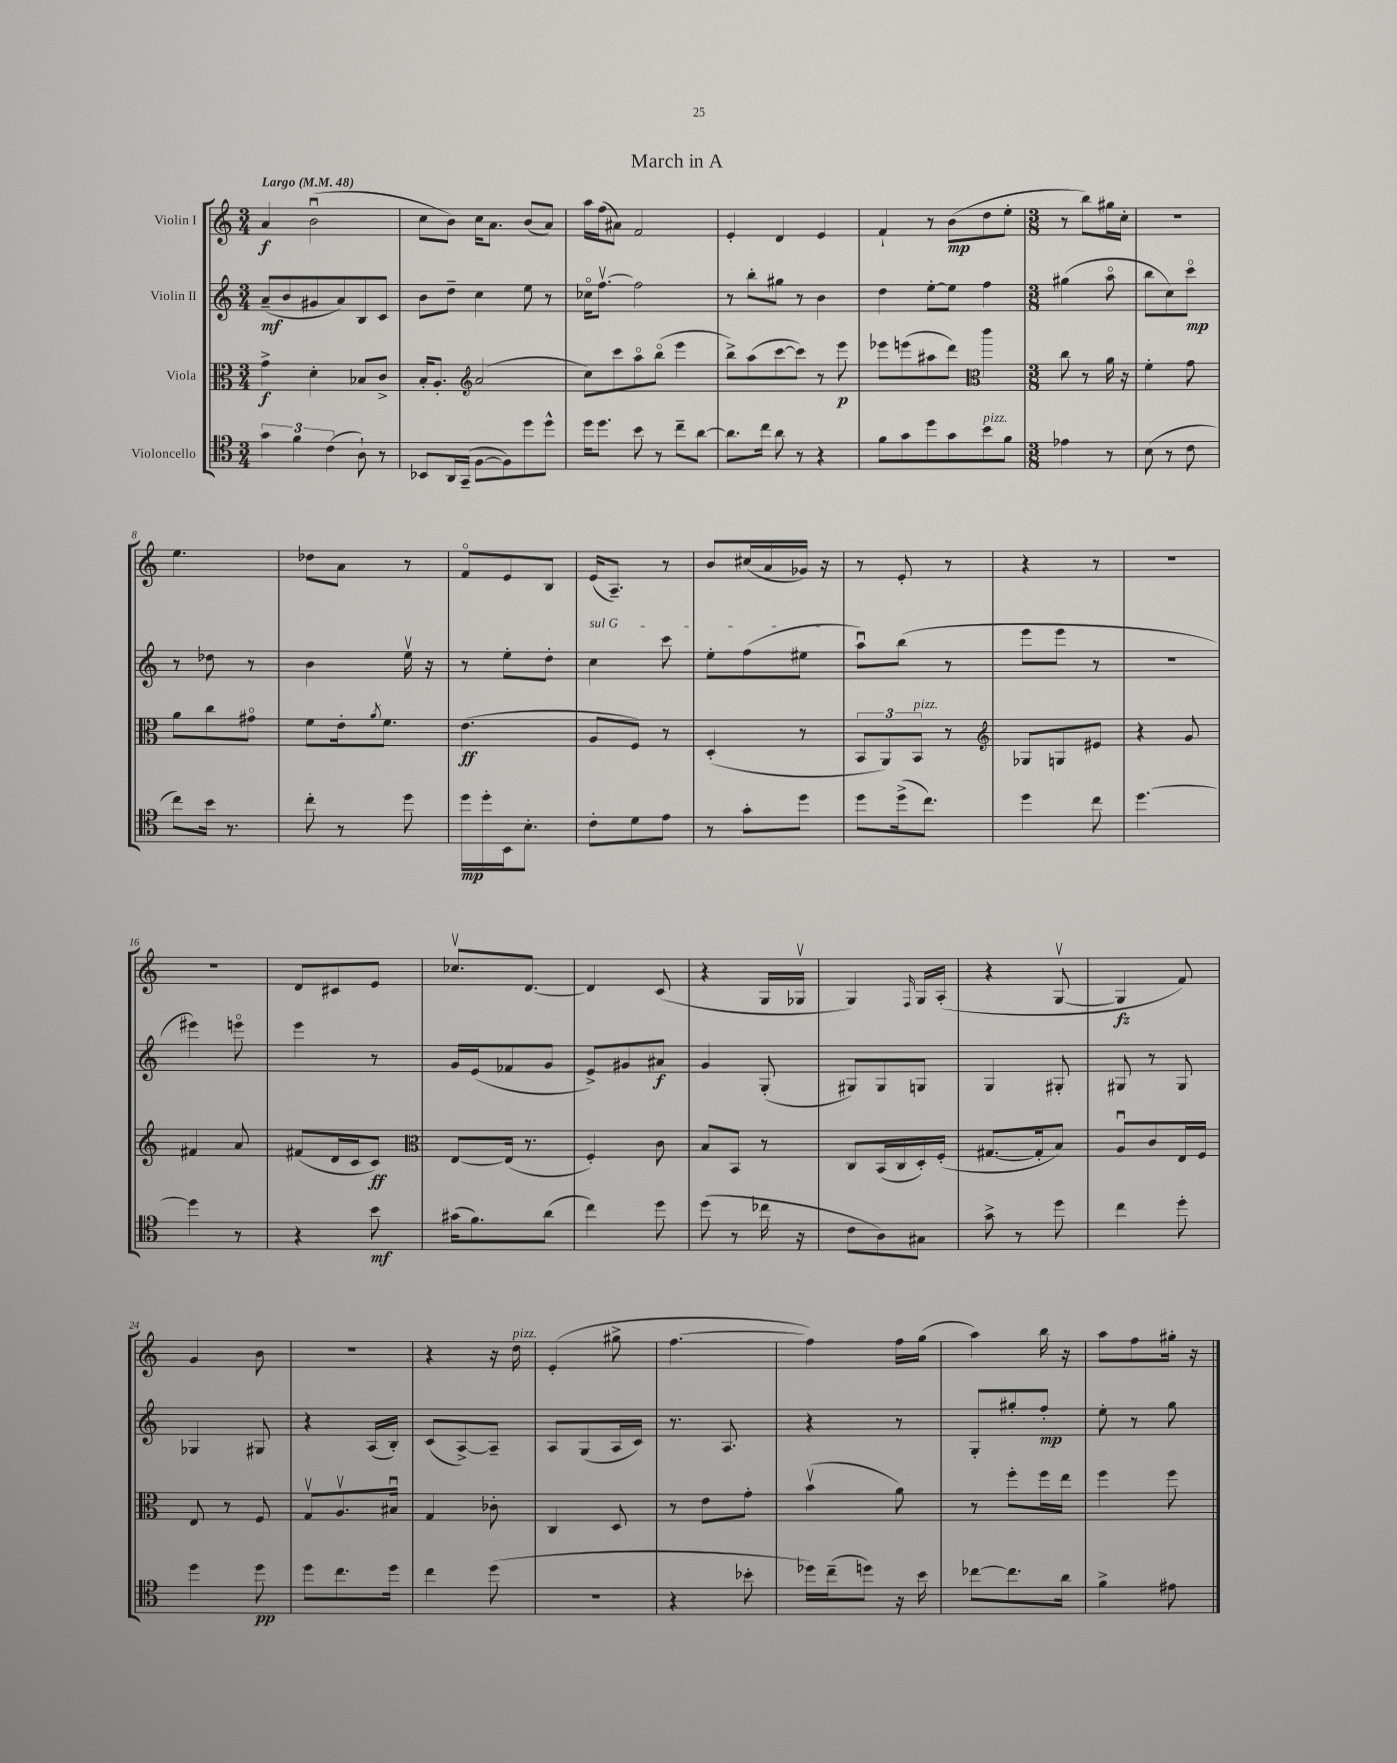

**kern	**dynam	**kern	**dynam	**kern	**dynam	**kern	**dynam
*part4	*part4	*part3	*part3	*part2	*part2	*part1	*part1
*staff4	*staff4	*staff3	*staff3	*staff2	*staff2	*staff1	*staff1
*I"Violoncello	*	*I"Viola	*	*I"Violin II	*	*I"Violin I	*
*clefC4	*	*clefC3	*	*clefG2	*	*clefG2	*
*k[]	*	*k[]	*	*k[]	*	*k[]	*
*M3/4	*	*M3/4	*	*M3/4	*	*M3/4	*
*MM48	*	*MM48	*	*MM48	*	*MM48	*
=1	=1	=1	=1	=1	=1	=1	=1
!	!	!	!	!	!	!LO:TX:a:B:t=Largo	!
6g\	.	4g^\	f	(8a~/L	mf	4a/	f
.	.	.	.	8b/	.	.	.
6f\	.	.	.	.	.	.	.
.	.	4d'\	.	8g#X/	.	(2bu\	.
(6c\	.	.	.	.	.	.	.
.	.	.	.	8a/)	.	.	.
8A`\)	.	8B-X/L	.	8B/	.	.	.
8r	.	8c^/J	.	8c/J	.	.	.
=2	=2	=2	=2	=2	=2	=2	=2
8BB-X/L	.	16B'/KL	.	8b\L	.	8cc\L	.
.	.	8.A'/J	.	.	.	.	.
16AA/L	.	.	.	8dd~\J	.	8b\J)	.
(16GG~/JJ	.	.	.	.	.	.	.
*	*	*clefG2	*	*	*	*	*
[8F\L	.	(2a/	.	4cc\	.	16cc\KL	.
.	.	.	.	.	.	8.a\J	.
8F\])	.	.	.	.	.	.	.
8dd\	.	.	.	8ee\	.	(8b/L	.
8dd^^\J	.	.	.	8r	.	8a/J)	.
=3	=3	=3	=3	=3	=3	=3	=3
16dd\KL	.	8cc\L)	.	16cc-X\KL	.	16aa\LL	.
8.dd\J	.	.	.	[8.ffv\J	.	(16ff\J	.
.	.	8ccc\	.	.	.	8a#X\J)	.
8b\	.	8aa\	.	2ff\]	.	2f/	.
8r	.	(8bb\J	.	.	.	.	.
8cc~\L	.	4eee\	.	.	.	.	.
[8a\J	.	.	.	.	.	.	.
=4	=4	=4	=4	=4	=4	=4	=4
8.a\L]	.	8bb^\L)	.	8r	.	4e'/	.
.	.	(8aa\	.	8bb'\L	.	.	.
16cc\Jk	.	.	.	.	.	.	.
8a\	.	[8ccc\	.	8gg#X\J	.	4d/	.
8r	.	8ccc\J])	.	8r	.	.	.
4r	.	8r	.	4b\	.	4e/	.
.	.	8eee\	p	.	.	.	.
=5	=5	=5	=5	=5	=5	=5	=5
8f\L	.	8eee-X\L	.	4dd\	.	4f`/	.
8g\	.	(8eeen\	.	.	.	.	.
8dd\	.	8aa#X\	.	[8ee'\L	.	8r	.
8g\	.	8ddd\J)	.	8ee\J]	.	(8b\L	mp
!LO:TX:a:i:t=pizz.	!	!	!	!	!	!	!
8b\	.	4ccc\	.	4ff\	.	8dd\	.
8f\J	.	.	.	.	.	8ee'\J	.
=6	=6	=6	=6	=6	=6	=6	=6
*	*	*clefC3	*	*	*	*	*
*M3/8	*	*M3/8	*	*M3/8	*	*M3/8	*
4e-X\	.	8cc\	.	(4gg#X\	.	8r	.
.	.	8r	.	.	.	8bb\L)	.
8r	.	16a\	.	8aa\	.	16gg#X\L	.
.	.	16r	.	.	.	16cc'\JJ	.
=7	=7	=7	=7	=7	=7	=7	=7
(8B\	.	4f'\	.	8bb\L	.	4.r	.
8r	.	.	.	8cc\)	.	.	.
8c\	.	8g\	.	8ccc\J	mp	.	.
!!LO:LB:g=z
=8	=8	=8	=8	=8	=8	=8	=8
8cc\L)	.	8a\L	.	8r	.	4.ee\	.
16b\Jk	.	8cc\	.	8dd-X\	.	.	.
8.r	.	.	.	.	.	.	.
.	.	8g#X\J	.	8r	.	.	.
=9	=9	=9	=9	=9	=9	=9	=9
8cc'\	.	8f\L	.	4b\	.	8dd-X\L	.
8r	.	16e'\k	.	.	.	8a\J	.
.	.	8qa/	.	.	.	.	.
.	.	8.f\J	.	.	.	.	.
8dd\	.	.	.	16eev\	.	8r	.
.	.	.	.	16r	.	.	.
=10	=10	=10	=10	=10	=10	=10	=10
16dd\LL	mp	(4.e\	ff	8r	.	8f/L	.
16dd'\	.	.	.	.	.	.	.
16BB\J	.	.	.	8ee'\L	.	8e/	.
8.B'\J	.	.	.	.	.	.	.
.	.	.	.	8dd'\J	.	8B/J	.
=11	=11	=11	=11	=11	=11	=11	=11
!	!	!	!	!LO:TX:a:i:t=sul G	!	!	!
8c'\L	.	8A/L	.	4cc\	.	(16e/KL	.
.	.	.	.	.	.	8.A~/J)	.
8d\	.	8F/J)	.	.	.	.	.
8e\J	.	8r	.	8ccc\	.	8r	.
=12	=12	=12	=12	=12	=12	=12	=12
8r	.	(4D'/	.	8ee'\L	.	8b/L	.
8g'\L	.	.	.	(8ff\	.	(16cc#X/L	.
.	.	.	.	.	.	16a/	.
8dd\J	.	8r	.	8ee#X\J	.	16g-X/JJ)	.
.	.	.	.	.	.	16r	.
=13	=13	=13	=13	=13	=13	=13	=13
8dd\L	.	12BB/L	.	8aau\L)	.	8r	.
.	.	12AA/)	.	.	.	.	.
(16dd^\k	.	.	.	(8bb\J	.	8e'/	.
!	!	!LO:TX:a:i:t=pizz.	!	!	!	!	!
.	.	12BB/J	.	.	.	.	.
8.cc\J)	.	.	.	.	.	.	.
.	.	8r	.	8r	.	8r	.
=14	=14	=14	=14	=14	=14	=14	=14
*	*	*clefG2	*	*	*	*	*
4dd\	.	8G-X/L	.	8eee\L	.	4r	.
.	.	8Gn/	.	8eee\J	.	.	.
8cc\	.	8e#X/J	.	8r	.	8r	.
=15	=15	=15	=15	=15	=15	=15	=15
[4.dd\	.	4r	.	4.r	.	4.r	.
.	.	8g/	.	.	.	.	.
!!LO:LB:g=z
=16	=16	=16	=16	=16	=16	=16	=16
4dd\]	.	4f#X/	.	4eee#X\)	.	4.r	.
8r	.	8a/	.	8eeen\	.	.	.
=17	=17	=17	=17	=17	=17	=17	=17
4r	.	(8f#X/L	.	4eee\	.	8d/L	.
.	.	16d/L	.	.	.	8c#X/	.
.	.	16c/J	.	.	.	.	.
8b\	mf	8c/J)	ff	8r	.	8e/J	.
=18	=18	=18	=18	=18	=18	=18	=18
*	*	*clefC3	*	*	*	*	*
(16g#X\KL	.	[8E/L	.	16g/LL	.	8.cc-Xv/L	.
8.f\)	.	.	.	(16e/J	.	.	.
.	.	(16E/Jk]	.	8f-X/	.	.	.
.	.	8.r	.	.	.	[8.d/J	.
(8a\J	.	.	.	8g/J	.	.	.
=19	=19	=19	=19	=19	=19	=19	=19
4cc\)	.	4F'/)	.	8e^/L)	.	4d/]	.
.	.	.	.	8g#X/	.	.	.
8dd\	.	8c\	.	8a#X/J	f	(8c/	.
=20	=20	=20	=20	=20	=20	=20	=20
(8dd\	.	8B/L	.	4g/	.	4r	.
8r	.	8BB/J	.	.	.	.	.
16cc-X\	.	8r	.	(8G'/	.	16G/LL	.
16r	.	.	.	.	.	16G-Xv/JJ	.
=21	=21	=21	=21	=21	=21	=21	=21
8c\L	.	8C/L	.	8G#X/L)	.	4G/)	.
8A\)	.	(16BB/L	.	8G#/	.	.	.
.	.	16C/	.	.	.	.	.
.	.	.	.	.	.	16qqF/	.
8G#X\J	.	16D'/)	.	8Gn/J	.	16G/LL	.
.	.	(16F'/JJ	.	.	.	(16A'/JJ	.
=22	=22	=22	=22	=22	=22	=22	=22
8g^\	.	[8.G#X/L	.	4G/	.	4r	.
8r	.	.	.	.	.	.	.
.	.	16G#'/k]	.	.	.	.	.
8dd\	.	8B/J)	.	8G#X'/	.	[8Gv/	.
=23	=23	=23	=23	=23	=23	=23	=23
4cc\	.	8Au/L	.	8G#X/	.	4G/]	fz
.	.	8c/	.	8r	.	.	.
8dd'\	.	16E/L	.	8G#/	.	8f/)	.
.	.	16F/JJ	.	.	.	.	.
!!LO:LB:g=z
=24	=24	=24	=24	=24	=24	=24	=24
4dd\	.	8E/	.	4G-X/	.	4g/	.
.	.	8r	.	.	.	.	.
8dd\	pp	8F/	.	8G#X/	.	8b\	.
=25	=25	=25	=25	=25	=25	=25	=25
8dd\L	.	8Gv/L	.	4r	.	4.r	.
8.cc\	.	8.Av/	.	.	.	.	.
.	.	.	.	(16A/LL	.	.	.
16dd\Jk	.	16B#Xu/Jk	.	16B'/JJ)	.	.	.
=26	=26	=26	=26	=26	=26	=26	=26
4cc\	.	4G/	.	(8c/L	.	4r	.
.	.	.	.	[8A^/)	.	.	.
(8dd\	.	8c-X'\	.	8A~/J]	.	16r	.
!	!	!	!	!	!	!LO:TX:a:i:t=pizz.	!
.	.	.	.	.	.	16dd\	.
=27	=27	=27	=27	=27	=27	=27	=27
4.r	.	4C/	.	8A/L	.	(4e'/	.
.	.	.	.	(8G/	.	.	.
.	.	8D/	.	16A/L	.	8gg#X^\	.
.	.	.	.	16c/JJ)	.	.	.
=28	=28	=28	=28	=28	=28	=28	=28
4r	.	8r	.	8.r	.	[4.ff\	.
.	.	8e\L	.	.	.	.	.
.	.	.	.	8.A/	.	.	.
8b-X'\	.	8g'\J	.	.	.	.	.
=29	=29	=29	=29	=29	=29	=29	=29
16dd-X\LL)	.	(4bv\	.	4r	.	4ff\])	.
(16cc~\J	.	.	.	.	.	.	.
8ddn\J)	.	.	.	.	.	.	.
16r	.	8a\)	.	8r	.	16ff\LL	.
16b\	.	.	.	.	.	(16gg\JJ	.
=30	=30	=30	=30	=30	=30	=30	=30
[8cc-X\L	.	8r	.	8G'/L	.	4aa\)	.
8.cc-\]	.	8ff'\L	.	8gg#X'/	.	.	.
.	.	16ff\L	.	8ff'/J	mp	16bb\	.
16a\Jk	.	16ee\JJ	.	.	.	16r	.
=31	=31	=31	=31	=31	=31	=31	=31
4f^\	.	4ff\	.	8ee'\	.	8aa\L	.
.	.	.	.	8r	.	8ff\	.
8e#X\	.	8ff\	.	8gg\	.	16gg#X'\Jk	.
.	.	.	.	.	.	16r	.
==	==	==	==	==	==	==	==
*-	*-	*-	*-	*-	*-	*-	*-
